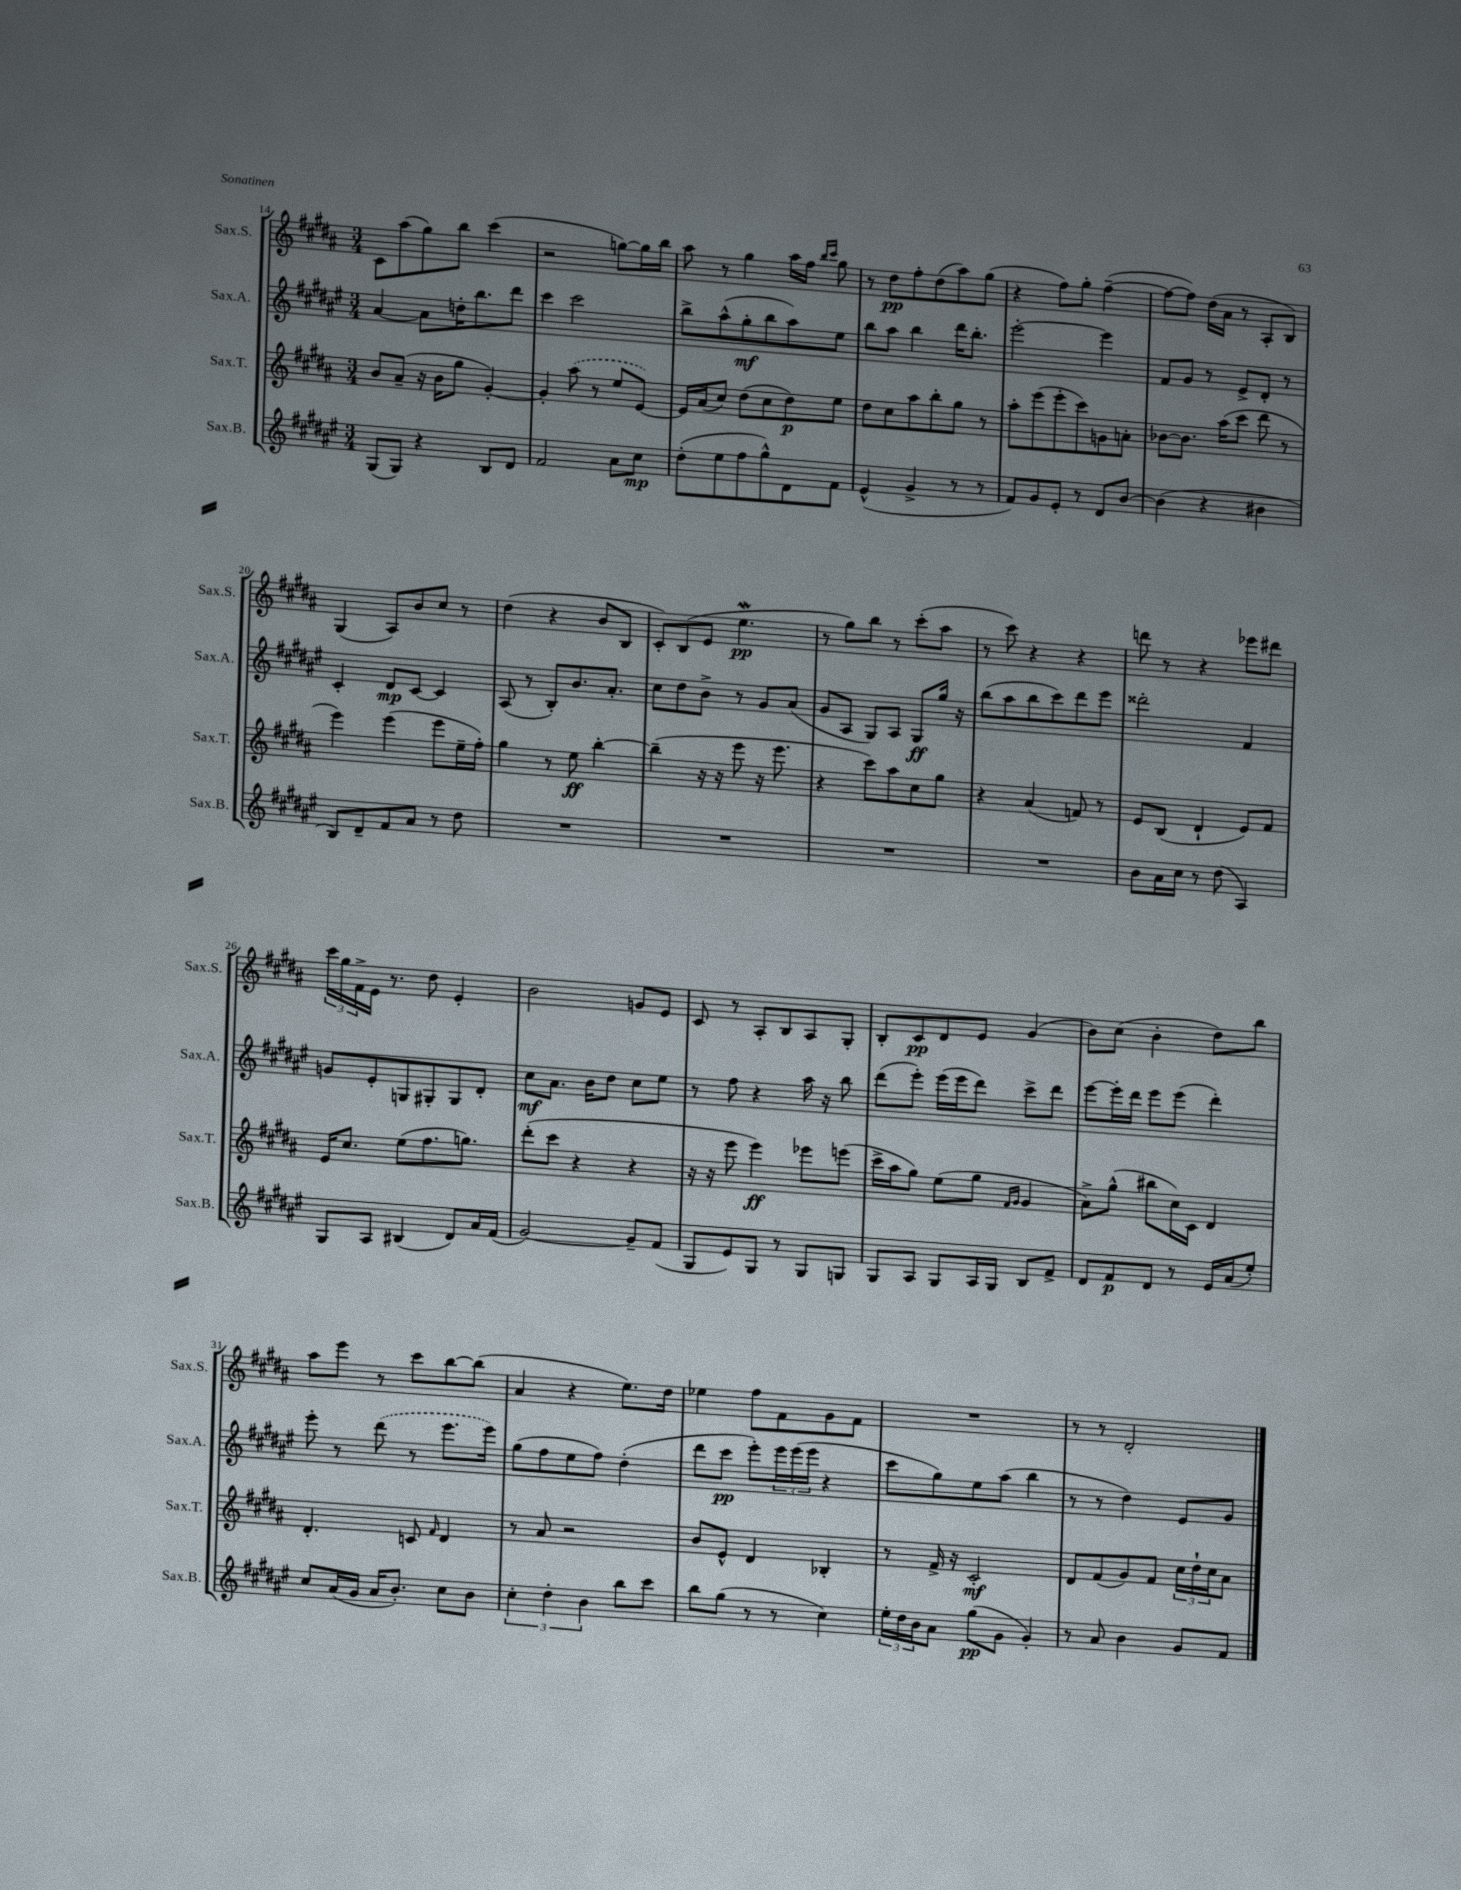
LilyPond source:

<<
\new StaffGroup <<
\new Staff = "s0" \with { instrumentName = "Sax.S." shortInstrumentName = "Sax.S." } {
    \clef treble \key b \major \numericTimeSignature \time 3/4
    cis'8 ais''8( gis''8) b''8 cis'''4( |
    r2 g''8~) g''16 b''16 |
    ais''8 r8 gis''4 ais''16 fis''16 \grace { b''16 cis'''16 } gis''8 |
    r8 dis''8\pp fis''8-. dis''8( ais''8) gis''8( |
    r4 fis''8) gis''8-. fis''4~--( |
    fis''8~ fis''8) dis''16( ais'16 r8 ais8-. b8) |
    gis4( ais8) b'8 cis''8 r8 |
    dis''4( r4 b'8 b8 |
    cis'8-.) b8( e'8 e''4.\mordent\pp |
    r8 gis''8) b''8 r8 cis'''8-.( ais''8 |
    r8 cis'''8) r4 r4 |
    d'''8 r8 r4 ees'''8 dis'''8 |
    \tuplet 3/2 { cis'''16 gis''16 fis'16-> } e'16 r8. dis''8 e'4-. |
    b'2 g'8 e'8 |
    cis'8 r8 ais8-. b8 ais8 gis8-. |
    b8-. cis'8\pp dis'8 e'8 gis'4( |
    b'8) cis''8( b'4-. dis''8) b''8 |
    ais''8 e'''8 r8 cis'''8 b''8~ b''8( |
    ais'4 r4 e''8.) dis''16 |
    ees''4 fis''8 fis'8 gis'8 fis'8 |
    R2. |
    r8 r8 dis'2-. \bar "|." |
}
\new Staff = "s1" \with { instrumentName = "Sax.A." shortInstrumentName = "Sax.A." } {
    \clef treble \key fis \major \numericTimeSignature \time 3/4
    ais'4~ ais'8 d''16-. b''8. dis'''8 |
    cis'''4 cis'''2 |
    b''8-> ais''8-^( gis''8-.\mf b''8 ais''8) eis''8 |
    b''8 ais''8 b''4 dis'''16 b''8.-. |
    eis'''2~-. eis'''4 |
    fis'8 gis'8 r8 eis'8-> dis'8-. r8 |
    cis'4-. dis'8\mp cis'8~ cis'4 |
    ais8( r8 b8-.) b'8. ais'8.-. |
    cis''8 dis''8 b'8-> r8 gis'8 ais'8( |
    gis'8 ais8 gis8) ais8 gis8\ff gis''16 r16 |
    b''8( ais''8 b''8 cis'''8) dis'''8 eis'''8 |
    disis'''2-. fis'4 |
    g'8 eis'8-. g8 gis8-. gis8 dis'8-. |
    cis''8\mf ais'8. b'16 dis''8 cis''8 eis''8 |
    r8 fis''8 r4 ais''16 r16 b''8 |
    dis'''8( eis'''8-.) eis'''16( eis'''16 dis'''8) cis'''8-> dis'''8 |
    eis'''8~ eis'''16-. dis'''16 eis'''8 eis'''8( dis'''4-.) |
    eis'''8-. r8 \once \slurDashed dis'''8( r8 eis'''8. eis'''16) |
    gis''8( fis''8 eis''8 fis''8) dis''4-.( |
    dis'''8 cis'''8\pp eis'''8-.) \tuplet 3/2 { eis'''16 eis'''16( eis'''16 } r4 |
    cis'''8 gis''8) eis''8 ais''8( b''4 |
    r8 r8 dis''4) eis'8 gis'8 \bar "|." |
}
\new Staff = "s2" \with { instrumentName = "Sax.T." shortInstrumentName = "Sax.T." } {
    \clef treble \key b \major \numericTimeSignature \time 3/4
    b'8 ais'8--( r16 b'16 gis''8 gis'4~-.) |
    gis'4-. \once \slurDashed ais''8( r8 e''8 e'8~) |
    e'16 ais'16( cis''8) dis''8( cis''8 dis''8\p) e''8 |
    dis''8 cis''8 ais''8 b''8-. gis''8 r8 |
    ais''8-. e'''8( e'''8-. cis'''8) g'8 a'8-. |
    bes'8~ bes'8. ais''16( cis'''8 dis'''8 r8 |
    e'''4) e'''4( e'''8 e''16-- fis''16-.) |
    gis''4 r8 e''8\ff b''4~-. |
    b''4--( r16 r16 e'''8 r16 e'''8. |
    r4 cis'''8) ais''8 cis''8 gis''8 |
    r4 ais'4( f'8) r8 |
    e'8 b8( dis'4-! e'8) fis'8 |
    e'16 cis''8. e''8( fis''8. g''8.) |
    dis'''8-.( cis'''8 r4 r4 |
    r16 r16 e'''8 e'''4\ff) ees'''8 e'''8( |
    cis'''16-> ais''16 gis''8) e''8( gis''8 \grace { fis'16 gis'16 } gis'4 |
    ais'8->) gis''8-^( bis''8 cis''16) cis'16 dis'4 |
    dis'4.-. c'8 \grace { fis'16 } dis'4 |
    r8 ais'8 r2 |
    b'8 e'8-^ dis'4 bes4-. |
    r8 fis'16-> r16 cis'2-.\mf |
    dis'8 fis'8( gis'8) fis'8 \tuplet 3/2 { cis''16 dis''16-! cis''16 } ais'8 \bar "|." |
}
\new Staff = "s3" \with { instrumentName = "Sax.B." shortInstrumentName = "Sax.B." } {
    \clef treble \key fis \major \numericTimeSignature \time 3/4
    gis8( gis8) r4 b8 dis'8 |
    fis'2 ais'8 cis''8\mp |
    dis''8-.( eis''8 fis''8 gis''8-^) dis'8 fis'8 |
    eis'4-^( gis'4-> r8 r8 |
    fis'8) gis'8 eis'8-. r8 dis'8 b'8~ |
    b'4( r4 bis'4 |
    b8) dis'8-- fis'8 ais'8 r8 dis''8 |
    R2. |
    R2. |
    R2. |
    R2. |
    b'8 ais'16 cis''16 r8 dis''8( ais4) |
    gis8 ais8 bis4( dis'8) ais'16 fis'16( |
    gis'2~) gis'8-- fis'8( |
    gis8 eis'8) gis8 r8 gis8 g8 |
    gis8 ais8 gis8 ais16 gis16 b8 fis'8-> |
    dis'8 fis'8\p dis'8 r8 eis'16 ais'16( eis''8-.) |
    cis''8 ais'16( gis'16 ais'16 b'8.-.) cis''8 b'8 |
    \tuplet 3/2 { cis''4-. dis''4-. b'4 } b''8 cis'''8 |
    b''8 gis''8( r8 r8 cis''4) |
    \tuplet 3/2 { eis''16-. dis''16 b'16 } ais'8 gis''8\pp( gis'8 gis'4-.) |
    r8 ais'8 b'4 gis'8 fis'8 \bar "|." |
}
>>
>>
\layout { \context { \Score currentBarNumber = #14 } }
